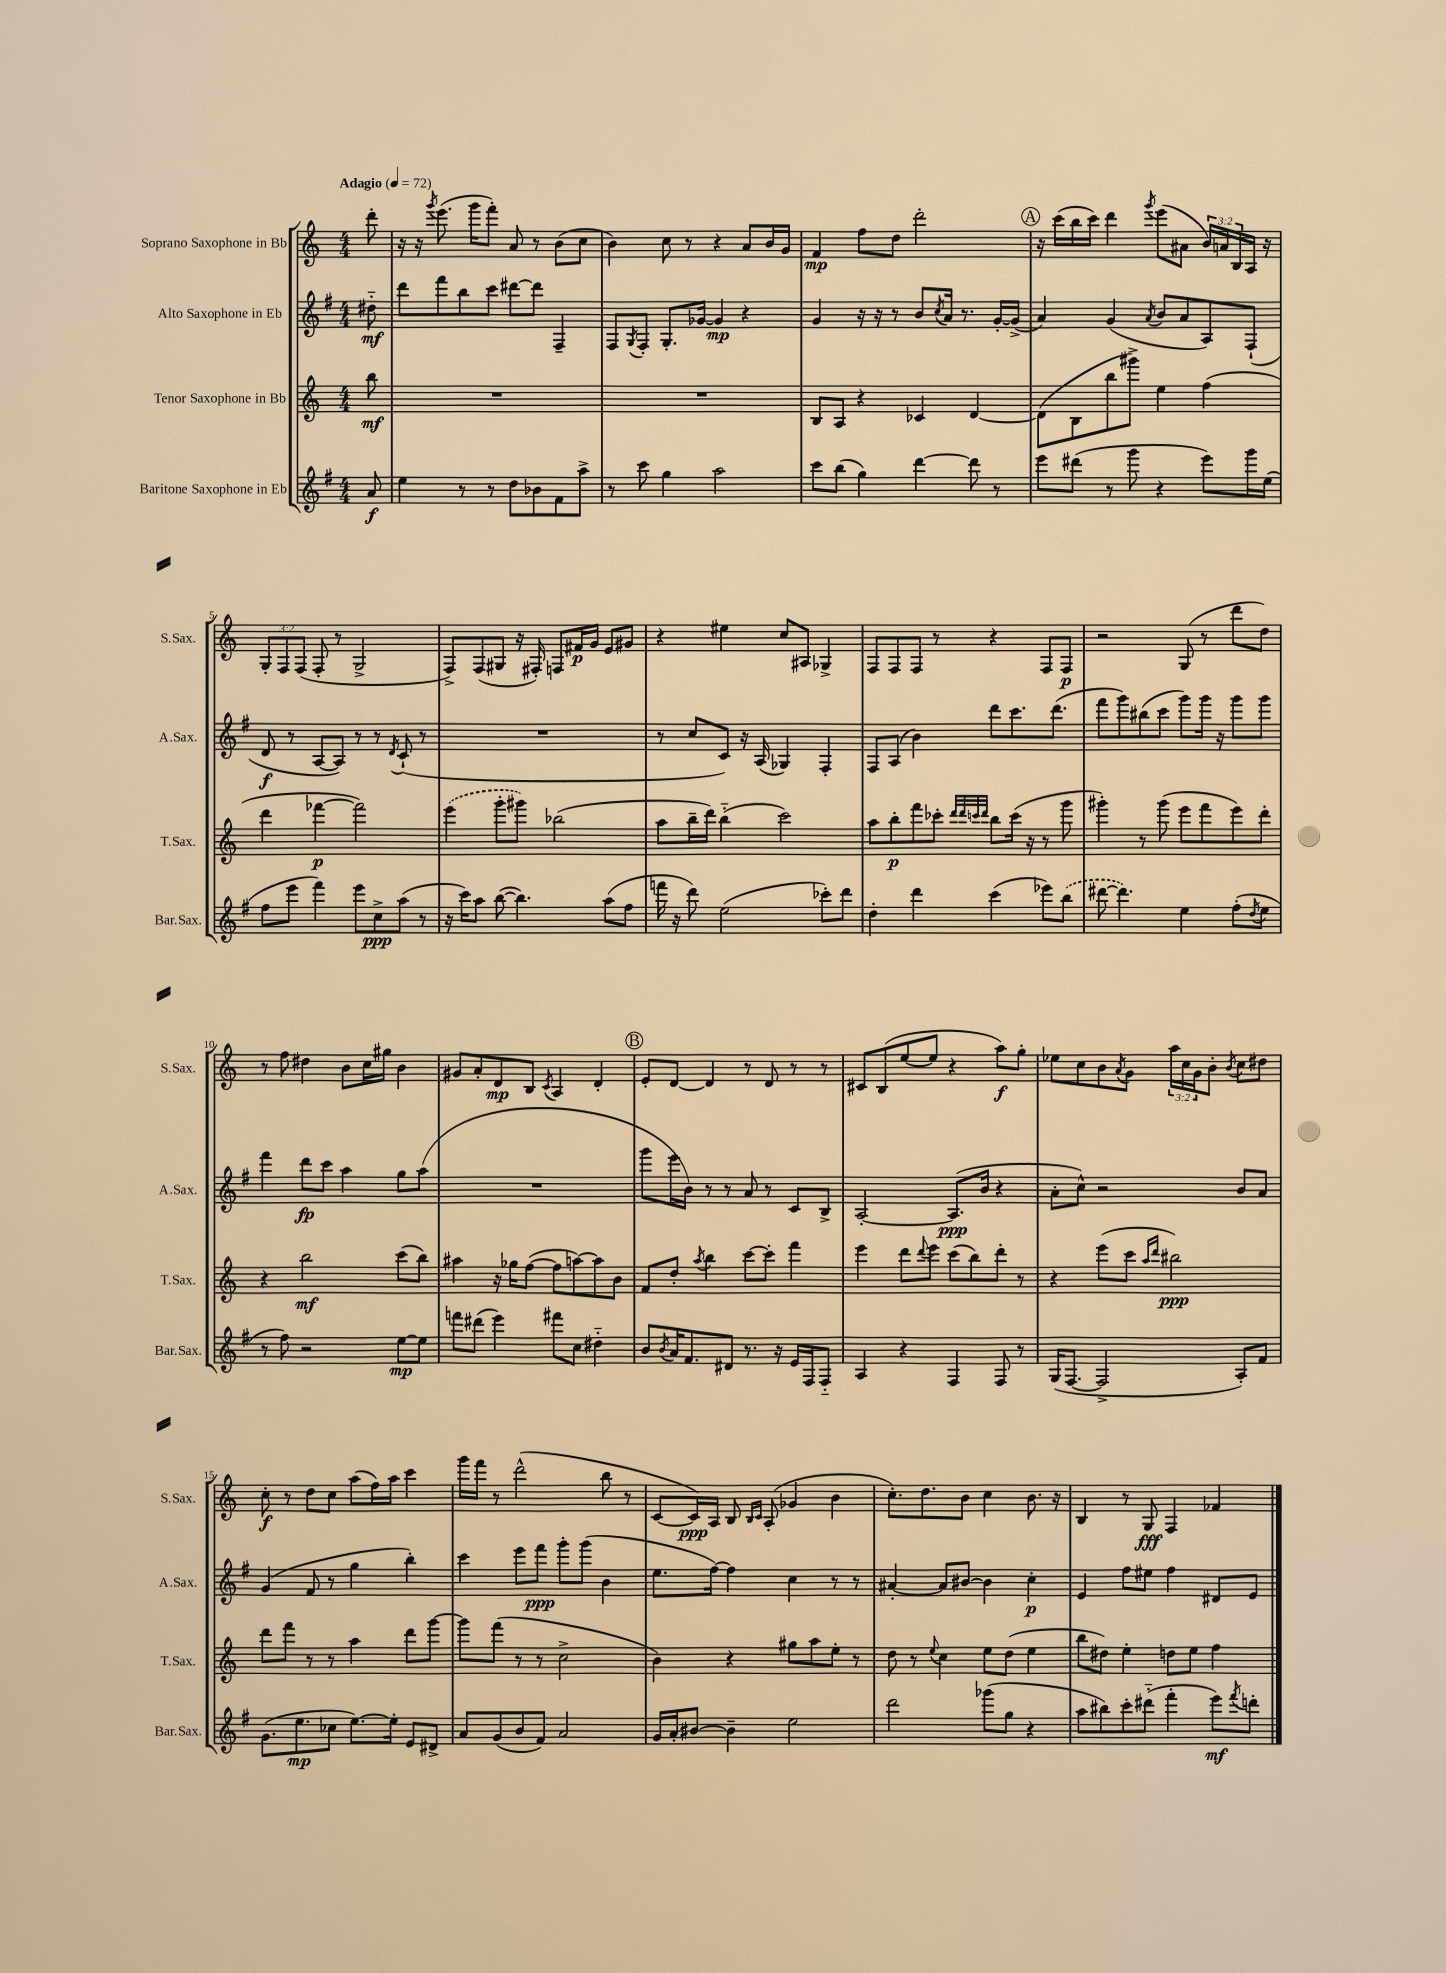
<<
\new StaffGroup <<
\new Staff = "s0" \with { instrumentName = "Soprano Saxophone in Bb" shortInstrumentName = "S.Sax." } {
    \clef treble \key c \major \numericTimeSignature \time 4/4 \override Staff.TupletNumber.text = #tuplet-number::calc-fraction-text \partial 8 \tempo "Adagio" 4 = 72
    d'''8-. |
    r16 r16 \acciaccatura { g'''8 } e'''8.( g'''16 f'''8-.) a'8 r8 b'8( c''8 |
    b'4) c''8 r8 r4 a'8 b'16 g'16 |
    f'4\mp f''8 d''8 d'''2-. |
    \mark \markup { \circle "A" } r16 c'''16( b''16 c'''16) d'''4 \acciaccatura { g'''8 } e'''8( ais'8 \tuplet 3/2 { b'16) a'16 b16 } a16 r16 |
    \tuplet 3/2 { g8-. f8 f8( } f8-. r8 g2-> |
    f8->) f8( gis8 r16 fis16-.) f8 fis'16\p g'16 e'8 gis'8 |
    r4 eis''4 c''8 ais8 ges4-> |
    f8 f8 f8 r8 r4 f8 f8\p |
    r2 g8( r8 d'''8 d''8) |
    r8 f''8 dis''4 b'8 c''16 gis''16 b'4 |
    gis'8 a'8-. d'8\mp b8 \acciaccatura { c'8 } a4 d'4-. |
    \mark \markup { \circle "B" } e'8-. d'8~ d'4 r8 d'8 r8 r8 |
    cis'8 b8( e''8~ e''8 r4 a''8\f) g''8-. |
    ees''8 c''8 b'8 \acciaccatura { a'8 } g'8 \tuplet 3/2 { a''16 c''16 g'16 } b'8-. \acciaccatura { b'8 } c''8 dis''8 |
    c''8-.\f r8 d''8 c''8 a''8( f''16) a''16 c'''4 |
    g'''16 f'''16 r8 d'''2-^( b''8 r8 |
    c'8~ c'16\ppp) a16 b8 \grace { b16 c'16 } a8-.( ges'4 b'4 |
    c''8.-.) d''8. b'8 c''4 b'8. r16 |
    b4 r8 g8\fff f4 fes'4 \bar "|." |
}
\new Staff = "s1" \with { instrumentName = "Alto Saxophone in Eb" shortInstrumentName = "A.Sax." } {
    \clef treble \key g \major \numericTimeSignature \time 4/4 \partial 8
    dis''8-_\mf |
    d'''8 fis'''8 b''8 c'''8 dis'''8~ dis'''8 fis4-- |
    fis8 \acciaccatura { g8 } fis8-. g8.-. ges'16~ ges'4\mp r4 |
    g'4 r16 r16 r8 b'8 \acciaccatura { c''8 } a'16 r8. g'16~-. g'16->( |
    \mark \markup { \circle "A" } a'4) g'4( \acciaccatura { a'8 } b'8 a'8 a8) fis8-!( |
    d'8\f r8 a8~ a8) r8 r8 \acciaccatura { d'8 } c'8-!( r8 |
    R1 |
    r8 c''8 c'8) r16 a16( ges4) fis4-. |
    fis8 a8( b'4) d'''8 c'''8. d'''8.( |
    fis'''8 g'''8) bis''8( c'''8 g'''8) g'''16 r16 g'''8 g'''8 |
    fis'''4 d'''8\fp c'''8 a''4 g''8 a''8( |
    R1 |
    \mark \markup { \circle "B" } g'''8 e'''16 b'16) r8 r8 a'8 r8 c'8 b8-> |
    a2~-. a8.\ppp( b'16 r4 |
    a'8-. c''8-^) r2 b'8 a'8 |
    g'4( fis'8 r8 g''4 b''4-.) |
    c'''4 e'''8 fis'''8\ppp g'''8-. g'''8( b'4 |
    e''8. fis''16~) fis''4 c''4 r8 r8 |
    ais'4~-. ais'8 bis'8~ bis'4 c''4-.\p |
    e'4 fis''8 eis''8 fis''4 dis'8 e'8 \bar "|." |
}
\new Staff = "s2" \with { instrumentName = "Tenor Saxophone in Bb" shortInstrumentName = "T.Sax." } {
    \clef treble \key c \major \numericTimeSignature \time 4/4 \partial 8
    b''8\mf |
    R1 |
    R1 |
    b8 a8 r4 ces'4 d'4~ |
    \mark \markup { \circle "A" } d'8( b8 b''8 gis'''8->) e''4 f''4( |
    d'''4 fes'''4~\p fes'''2) |
    \once \slurDashed e'''4( g'''8-. gis'''8) bes''2( |
    a''8 b''16-- d'''16) b''4-_( c'''2) |
    a''8 b''8-.\p f'''8 ces'''8-. \grace { d'''32 d'''32 c'''32 d'''32 } b''8 c'''16( r16 r8 g'''8 |
    gis'''4-.) r8 gis'''8( e'''8 f'''8 e'''8) d'''8-. |
    r4 b''2\mf c'''8( b''8) |
    ais''4 r16 ges''16 f''8~( f''8 a''8~) a''8 b'8 |
    \mark \markup { \circle "B" } f'8 d''8-. \acciaccatura { a''8 } b''4 c'''8~ c'''8-. f'''4 |
    e'''4 d'''8 \appoggiatura { d'''8 } e'''8 c'''8( b''8) d'''8-. r8 |
    r4 e'''8( c'''8 \grace { a''16 d'''16 } bis''2\ppp) |
    d'''8 f'''8 r8 r8 a''4 d'''8 g'''8~ |
    g'''8 f'''8( r8 r8 c''2-> |
    b'4) r4 gis''8 a''8 e''8-. r8 |
    d''8 r8 \appoggiatura { e''8 } c''4 e''8 d''8( e''4 |
    b''8 dis''8) e''4-. d''8 e''8 f''4 \bar "|." |
}
\new Staff = "s3" \with { instrumentName = "Baritone Saxophone in Eb" shortInstrumentName = "Bar.Sax." } {
    \clef treble \key g \major \numericTimeSignature \time 4/4 \partial 8
    a'8\f |
    e''4 r8 r8 d''8 bes'8 fis'8 a''8-> |
    r8 c'''8 g''4 a''2 |
    c'''8 b''8( g''4) d'''4~ d'''8 r8 |
    \mark \markup { \circle "A" } e'''8 dis'''8( r8 g'''8 r4 e'''8) g'''16 e''16( |
    fis''8 e'''8 fis'''4) e'''8 c''8->\ppp a''8( r8 |
    r16 c'''16) a''8 b''8~( b''4.) a''8( fis''8 |
    f'''16 r16 d'''8) e''2( ces'''8-.) d'''8 |
    d''4-. d'''4 c'''4( ees'''8) \once \slurDashed b''8( |
    dis'''8~ dis'''4.) e''4 fis''8-.( \acciaccatura { d''8 } e''8 |
    r8 fis''8) r2 e''8~\mp e''8 |
    f'''8 dis'''8( e'''4) fis'''8 c''8 dis''4-_ |
    \mark \markup { \circle "B" } b'8 \acciaccatura { b'8 } a'16 fis'8. dis'8 r8. r16 e'16 fis16 fis8-_ |
    a4 r4 fis4 fis8 r8 |
    g16( fis8.~ fis2-> a8-.) fis'8 |
    g'8.( e''8.\mp ces''8 e''8.~) e''16-. e'8 dis'8-> |
    a'8 g'8( b'8 fis'8) a'2 |
    g'16 a'16-. bis'8~ bis'4-- e''2 |
    d'''2 ges'''8( g''8 r4 |
    a''8 bis''8) c'''8-. dis'''8-_( fis'''4-. e'''8\mf) \acciaccatura { fis'''8 } d'''8-. \bar "|." |
}
>>
>>
